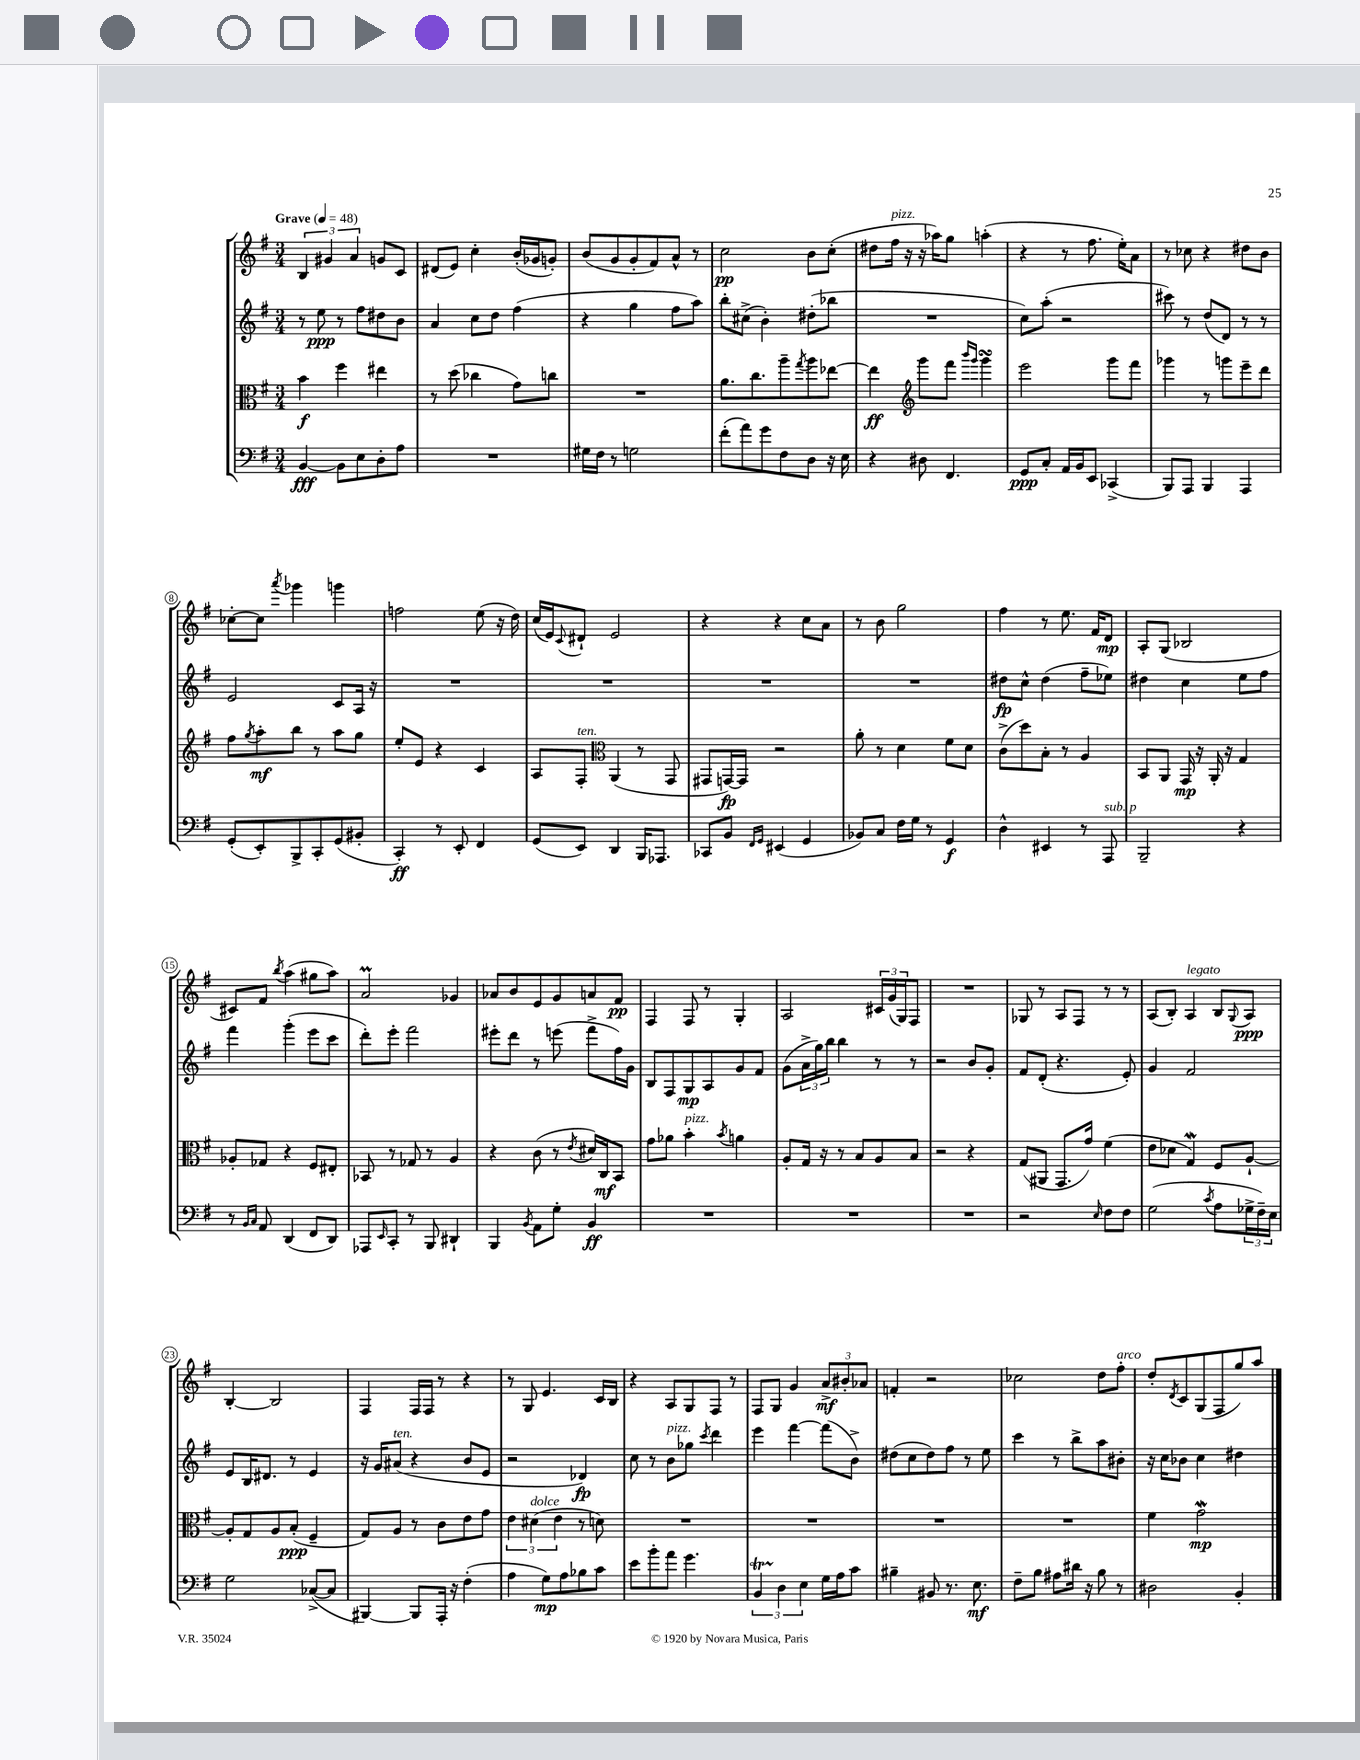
<<
\new StaffGroup <<
\new Staff = "s0" {
    \clef treble \key g \major \numericTimeSignature \time 3/4 \tempo "Grave" 4 = 48
    \tuplet 3/2 { b4 gis'4 a'4 } g'8 c'8 |
    dis'8( e'8) c''4-. b'16-.( ges'16 g'8-.) |
    b'8( g'8 g'8-. fis'8) a'8-^ r8 |
    c''2\pp b'8 c''8-.( |
    dis''8 fis''16^\markup { \italic "pizz." } r16 r16 aes''16) g''8 a''4-.( |
    r4 r8 fis''8. e''16-.) a'8 |
    r8 ces''8 r4 dis''8 b'8 |
    ces''8~-. ces''8 \acciaccatura { a'''8 } ges'''4 g'''4 |
    f''2 e''8( r16 d''16) |
    c''16( e'16) \appoggiatura { c'8 } dis'8-! e'2 |
    r4 r4 c''8 a'8 |
    r8 b'8 g''2 |
    fis''4 r8 e''8. fis'16 d'8\mp |
    a8-. g8( bes2 |
    cis'8) fis'8 \acciaccatura { b''8 } a''4( gis''8 a''8) |
    a'2\prall ges'4 |
    aes'8 b'8 e'8 g'8 a'8 fis'8\pp |
    fis4 fis8 r8 g4-. |
    a2 \tuplet 3/2 { cis'16 g'16( g16) } fis8 |
    R2. |
    ges8 r8 a8 fis8 r8 r8 |
    a8( b8-.) a4^\markup { \italic "legato" } b8 \appoggiatura { g8 } a8\ppp |
    b4~-. b2 |
    fis4 fis16 fis16 r8 r4 |
    r8 g8 e'4. c'16 b16 |
    r4 a8 g8 fis8 r8 |
    fis8 g8 g'4 \tuplet 3/2 { a'8->\mf bis'8-. aes'8 } |
    f'4-. r2 |
    ces''2 d''8 fis''8-.^\markup { \italic "arco" } |
    d''8-. \acciaccatura { d'8 } c'8 g8( fis8 g''8) a''8 \bar "|." |
}
\new Staff = "s1" {
    \clef treble \key g \major \numericTimeSignature \time 3/4
    r8 e''8\ppp r8 fis''8 dis''8 b'8 |
    a'4 c''8 d''8 fis''4( |
    r4 g''4 fis''8 a''8) |
    b''8-. cis''8->( b'4-.) dis''8-.( bes''8 |
    R2. |
    c''8) a''8-.( r2 |
    cis'''8) r8 d''8( d'8) r8 r8 |
    e'2 c'8 a16 r16 |
    R2. |
    R2. |
    R2. |
    R2. |
    dis''8\fp c''8-^ dis''4( fis''8-- ees''8) |
    dis''4 c''4 e''8 fis''8 |
    fis'''4 g'''4-.( e'''8 c'''8 |
    d'''8-.) e'''8-. fis'''2 |
    eis'''8-. d'''8 r8 e'''8( fis'''8-> fis''16) g'16 |
    b8 fis8 g8\mp a8 g'8 fis'8 |
    g'8( \tuplet 3/2 { a'16-> g''16) b''16 } b''4 r8 r8 |
    r2 b'8 g'8-. |
    fis'8 d'8-.( r4. e'8-.) |
    g'4 fis'2 |
    e'8 b16 dis'8. r8 e'4 |
    r16 g'16 ais'8^\markup { \italic "ten." }( r4 b'8 e'8 |
    r2 des'4\fp) |
    c''8 r8 b'8^\markup { \italic "pizz." } ges''8 \acciaccatura { c'''8 } d'''4 |
    e'''4 fis'''4~ fis'''8( b'8->) |
    dis''8( c''8 dis''8) fis''8 r8 e''8 |
    c'''4 r8 b''8-> a''8 bis'8-. |
    r16 c''16 bes'8 c''4 dis''4 \bar "|." |
}
\new Staff = "s2" {
    \clef alto \key g \major \numericTimeSignature \time 3/4
    b'4\f fis''4 eis''4 |
    r8 d''8( ces''4 g'8) c''8 |
    R2. |
    a'8. c''8. a''8-- \acciaccatura { g''8 } a''8 ees''8~ |
    ees''4\ff \clef treble g'''8 fis'''8 \grace { b'''16 g'''16 } g'''4\turn |
    e'''2 g'''8 fis'''8 |
    ges'''4 r8 g'''8 e'''8-- d'''8 |
    fis''8 \acciaccatura { g''8 } a''8-.\mf b''8 r8 a''8 g''8 |
    e''8-. e'8 r4 c'4 |
    a8 fis8-.^\markup { \italic "ten." } \clef alto a,4( r8 g,8 |
    gis,8 g,16~\fp) g,16 r2 |
    a'8-. r8 d'4 fis'8 d'8 |
    c'8->( d''8) b8-. r8 a4 |
    b,8 a,8 g,16\mp r16 a,16-. r16 g4 |
    aes8-. ges8 r4 fis8 eis8-. |
    bes,8 r8 ges8 r8 a4 |
    r4 c'8( r8 \acciaccatura { e'8 } dis'16) c16\mf b,8 |
    g'8 aes'8 b'4-.^\markup { \italic "pizz." } \acciaccatura { b'8 } a'4 |
    a8-. g16 r16 r8 b8 a8 b8 |
    r2 r4 |
    g8( ais,8 g,8. g'16) fis'4( |
    e'8 des'8 g4\mordent) fis8 a8~-! |
    a8-. g8 a8 b8-.\ppp( fis4-- |
    g8) a8 r8 c'8 e'8 g'8 |
    \tuplet 3/2 { e'4 dis'4^\markup { \italic "dolce" }( e'4 } r8 d'8) |
    R2. |
    R2. |
    R2. |
    R2. |
    fis'4 g'2\mordent\mp \bar "|." |
}
\new Staff = "s3" {
    \clef bass \key g \major \numericTimeSignature \time 3/4
    b,4~\fff b,8 e8 d8-. a8 |
    R2. |
    gis16 fis16 r8 g2 |
    fis'8-.( a'8) g'8 fis8 d8 r16 e16 |
    r4 dis8 fis,4. |
    g,8\ppp c8-. a,16 b,16 e,8 ces,4->( |
    b,,8) a,,8 b,,4 a,,4 |
    g,8-.( e,8-.) b,,8-> c,8-. g,8( bis,8-. |
    c,4-.\ff) r8 e,8-. fis,4 |
    g,8( e,8) d,4 b,,16 aes,,8. |
    ces,8 b,8 \grace { fis,16 g,16 } eis,4( g,4 |
    bes,8) c8 fis16 g16 r8 g,4\f |
    d4-^ eis,4 r8 a,,8^\markup { \italic "sub. p" } |
    b,,2-- r4 |
    r8 \grace { b,16 c16 } a,8 d,4( fis,8 d,8) |
    aes,,8 \grace { e,16 } c,8-. r8 b,,8 dis,4-! |
    b,,4 \acciaccatura { b,8 } a,8 g8-. b,4\ff |
    R2. |
    R2. |
    R2. |
    r2 \grace { e16 } fis8 fis8 |
    g2( \acciaccatura { c'8 } a8 \tuplet 3/2 { ges16-> fis16--) e16 } |
    g2 ces8~->( ces8 |
    bis,,4~) bis,,8 a,,16-. r16 fis4-.( |
    a4 g8\mp) a8 bes8 c'8 |
    e'8 b'8-. a'8 g'4. |
    \tuplet 3/2 { b,4\startTrillSpan d4\stopTrillSpan e4 } g16 a16 c'8 |
    bis4-- bis,8 r8. e8.\mf |
    fis8-- b8 ais8 dis'16 r16 b8 r8 |
    dis2 b,4-. \bar "|." |
}
>>
>>
\layout { \context { \Score \override BarNumber.stencil = #(make-stencil-circler 0.1 0.3 ly:text-interface::print) } }
